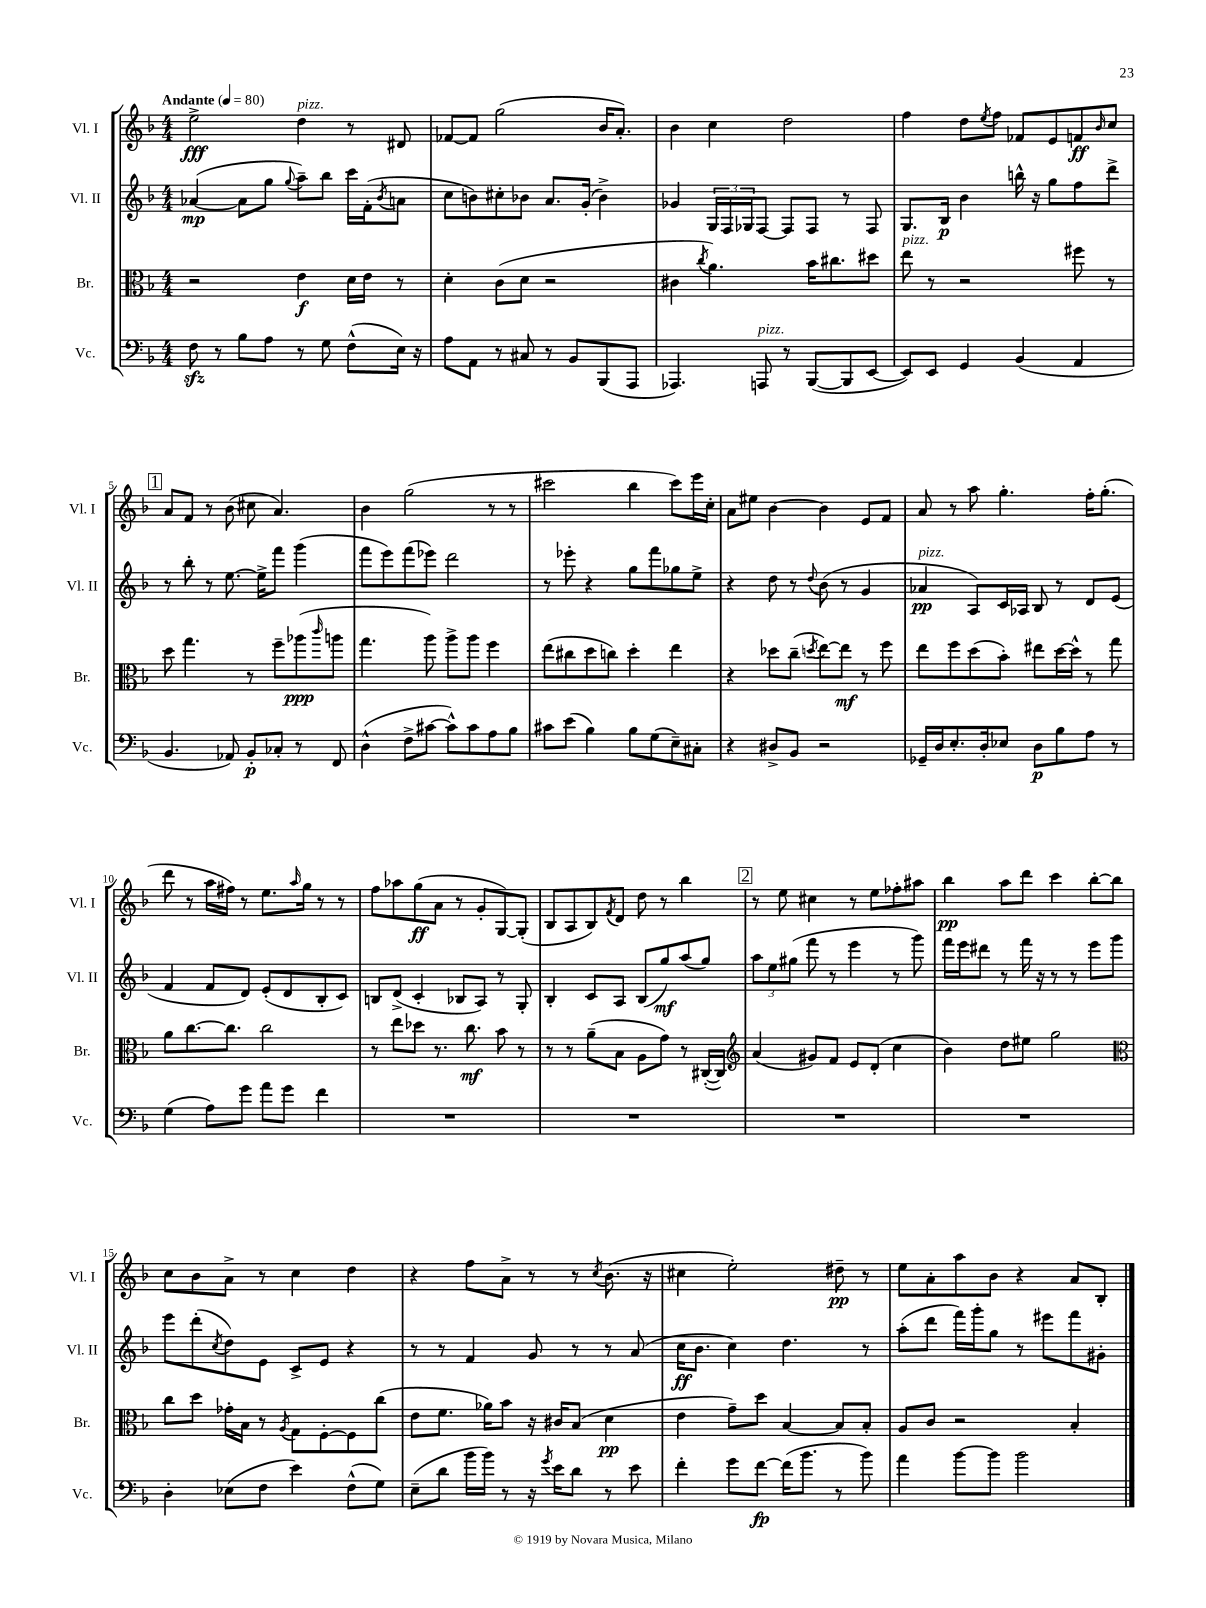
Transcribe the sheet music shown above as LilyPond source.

<<
\new StaffGroup <<
\new Staff = "s0" \with { instrumentName = "Vl. I" shortInstrumentName = "Vl. I" } {
    \clef treble \key f \major \numericTimeSignature \time 4/4 \tempo "Andante" 4 = 80
    e''2->\fff d''4^\markup { \italic "pizz." } r8 dis'8 |
    fes'8~ fes'8 g''2( bes'16 a'8.-.) |
    bes'4 c''4 d''2 |
    f''4 d''8 \acciaccatura { e''8 } f''8 fes'8 e'8 f'8\ff \grace { bes'16 } c''8 |
    \mark \markup { \box "1" } a'8 f'8 r8 bes'8( cis''8 a'4.) |
    bes'4 g''2( r8 r8 |
    cis'''2 bes''4 cis'''8) e'''16 c''16-. |
    a'8 eis''8 bes'4~ bes'4 e'8 f'8 |
    a'8 r8 a''8 g''4.-. f''16-. g''8.-.( |
    d'''8 r8 a''16 fis''16) r8 e''8. \grace { a''16 } g''16 r8 r8 |
    f''8 aes''8 g''8\ff( a'8 r8 g'8-. g8~) g8-.( |
    bes8 a8 bes8) \acciaccatura { f'8 } d'8 d''8 r8 bes''4 |
    \mark \markup { \box "2" } r8 e''8 cis''4 r8 e''8 fes''8-. ais''8 |
    bes''4\pp a''8 d'''8 c'''4 bes''8~-. bes''8 |
    c''8 bes'8 a'8-> r8 c''4 d''4 |
    r4 f''8 a'8-> r8 r8 \acciaccatura { c''8 } bes'8.( r16 |
    cis''4 e''2-.) dis''8--\pp r8 |
    e''8 a'8-. a''8 bes'8 r4 a'8 bes8-. \bar "|." |
}
\new Staff = "s1" \with { instrumentName = "Vl. II" shortInstrumentName = "Vl. II" } {
    \clef treble \key f \major \numericTimeSignature \time 4/4
    aes'4~\mp( aes'8 g''8 \appoggiatura { g''8 } a''8--) bes''8 c'''16 f'16-.( \acciaccatura { bes'8 } a'8 |
    c''8 b'8) cis''8-. bes'8 a'8. g'16-.( bes'4->) |
    ges'4 \tuplet 3/2 { g16 f16 ges16 } f8~ f8 f8 r8 f8 |
    g8. bes16\p bes'4 b''16-^ r16 g''8 f''8 d'''8-> |
    \mark \markup { \box "1" } r8 bes''8-. r8 e''8.~ e''16-> f'''8 g'''4( |
    f'''8 e'''8) f'''8( ees'''8) d'''2 |
    r8 ees'''8-. r4 g''8 f'''8 ges''8 e''8-> |
    r4 d''8 r8 \appoggiatura { d''8 } bes'8( r8 g'4 |
    aes'4\pp^\markup { \italic "pizz." } a8) c'16 aes16 bes8 r8 d'8 e'8( |
    f'4 f'8 d'8) e'8-.( d'8 bes8-. c'8) |
    b8 d'8->( c'4-. bes8 a8) r8 g8-. |
    bes4-. c'8 a8 bes8( g''8\mf) a''8( g''8) |
    \mark \markup { \box "2" } \tuplet 3/2 { a''8 e''8 gis''8( } f'''8 r8 e'''4 r8 g'''8) |
    f'''16 e'''16 dis'''8 r8 f'''16 r16 r8 r8 e'''8 g'''8 |
    e'''8 d'''8-.( \acciaccatura { c''8 } d''8) e'8 c'8-> e'8 r4 |
    r8 r8 f'4 g'8 r8 r8 a'8( |
    c''16\ff bes'8. c''4) d''4. r8 |
    a''8-.( d'''8 f'''16) g'''16-. g''8 r8 eis'''8 f'''8 gis'8-. \bar "|." |
}
\new Staff = "s2" \with { instrumentName = "Br." shortInstrumentName = "Br." } {
    \clef alto \key f \major \numericTimeSignature \time 4/4
    r2 e'4\f d'16 e'16 r8 |
    d'4-. c'8( d'8 r2 |
    cis'4 \acciaccatura { c''8 } a'4.) bes'16 cis''8. dis''8 |
    e''8^\markup { \italic "pizz." } r8 r2 fis''8 r8 |
    \mark \markup { \box "1" } d''8 g''4. r8 f''8-- aes''8\ppp( \grace { c'''16 } a''8 |
    g''4. a''8) a''8-> a''8 f''4 |
    e''8( cis''8 d''8 c''8) d''4-. e''4 |
    r4 des''8 c''8--( \acciaccatura { d''8 } e''8~) e''8\mf r8 f''8 |
    e''8 f''8 d''8( bes'8-.) eis''8 d''16~ d''16-^ r8 g''8 |
    a'8 c''8.~ c''8. c''2 |
    r8 e''8 des''8 r8. c''8.\mf bes'8 r8 |
    r8 r8 a'8--( bes8 a8 g'8) r8 cis16~-.( cis16) |
    \mark \markup { \box "2" } \clef treble a'4( gis'8) f'8 e'8 d'8-.( c''4 |
    bes'4) d''8 eis''8 g''2 |
    \clef alto c''8 d''8 ges'16-. bes16 r8 \acciaccatura { a8 } g8 f8~-. f8 c''8( |
    e'8 f'8. aes'16) bes'8 r16 cis'16 bes8( d'4\pp |
    e'4 g'8--) d''8 bes4~ bes8 bes8-. |
    a8 c'8 r2 bes4-. \bar "|." |
}
\new Staff = "s3" \with { instrumentName = "Vc." shortInstrumentName = "Vc." } {
    \clef bass \key f \major \numericTimeSignature \time 4/4
    f8\sfz r8 bes8 a8 r8 g8 f8-^( e16) r16 |
    a8 a,8 r8 cis8 r8 bes,8 bes,,8( a,,8 |
    aes,,4.) a,,8^\markup { \italic "pizz." } r8 bes,,8~( bes,,8 e,8~ |
    e,8) e,8 g,4 bes,4( a,4 |
    \mark \markup { \box "1" } bes,4. aes,8) bes,8-.\p ces8-. r8 f,8 |
    d4-^( f8-> cis'8~ cis'8-^) cis'8 a8 bes8 |
    cis'8 e'8( bes4) bes8 g8( e8--) cis8-. |
    r4 dis8-> bes,8 r2 |
    ges,16-- d16 e8.-. d16-. ees8 d8\p bes8 a8 r8 |
    g4( a8) g'8 a'8 g'8 f'4 |
    R1 |
    R1 |
    \mark \markup { \box "2" } R1 |
    R1 |
    d4-. ees8( f8 e'4) f8-^( g8) |
    e8--( d'8 bes'16 bes'16) r8 r16 \acciaccatura { g'8 } e'16 d'8 r8 e'8 |
    f'4-. g'8 f'8~\fp f'16( bes'8. r8 bes'8) |
    a'4 bes'8~ bes'8 bes'2 \bar "|." |
}
>>
>>
